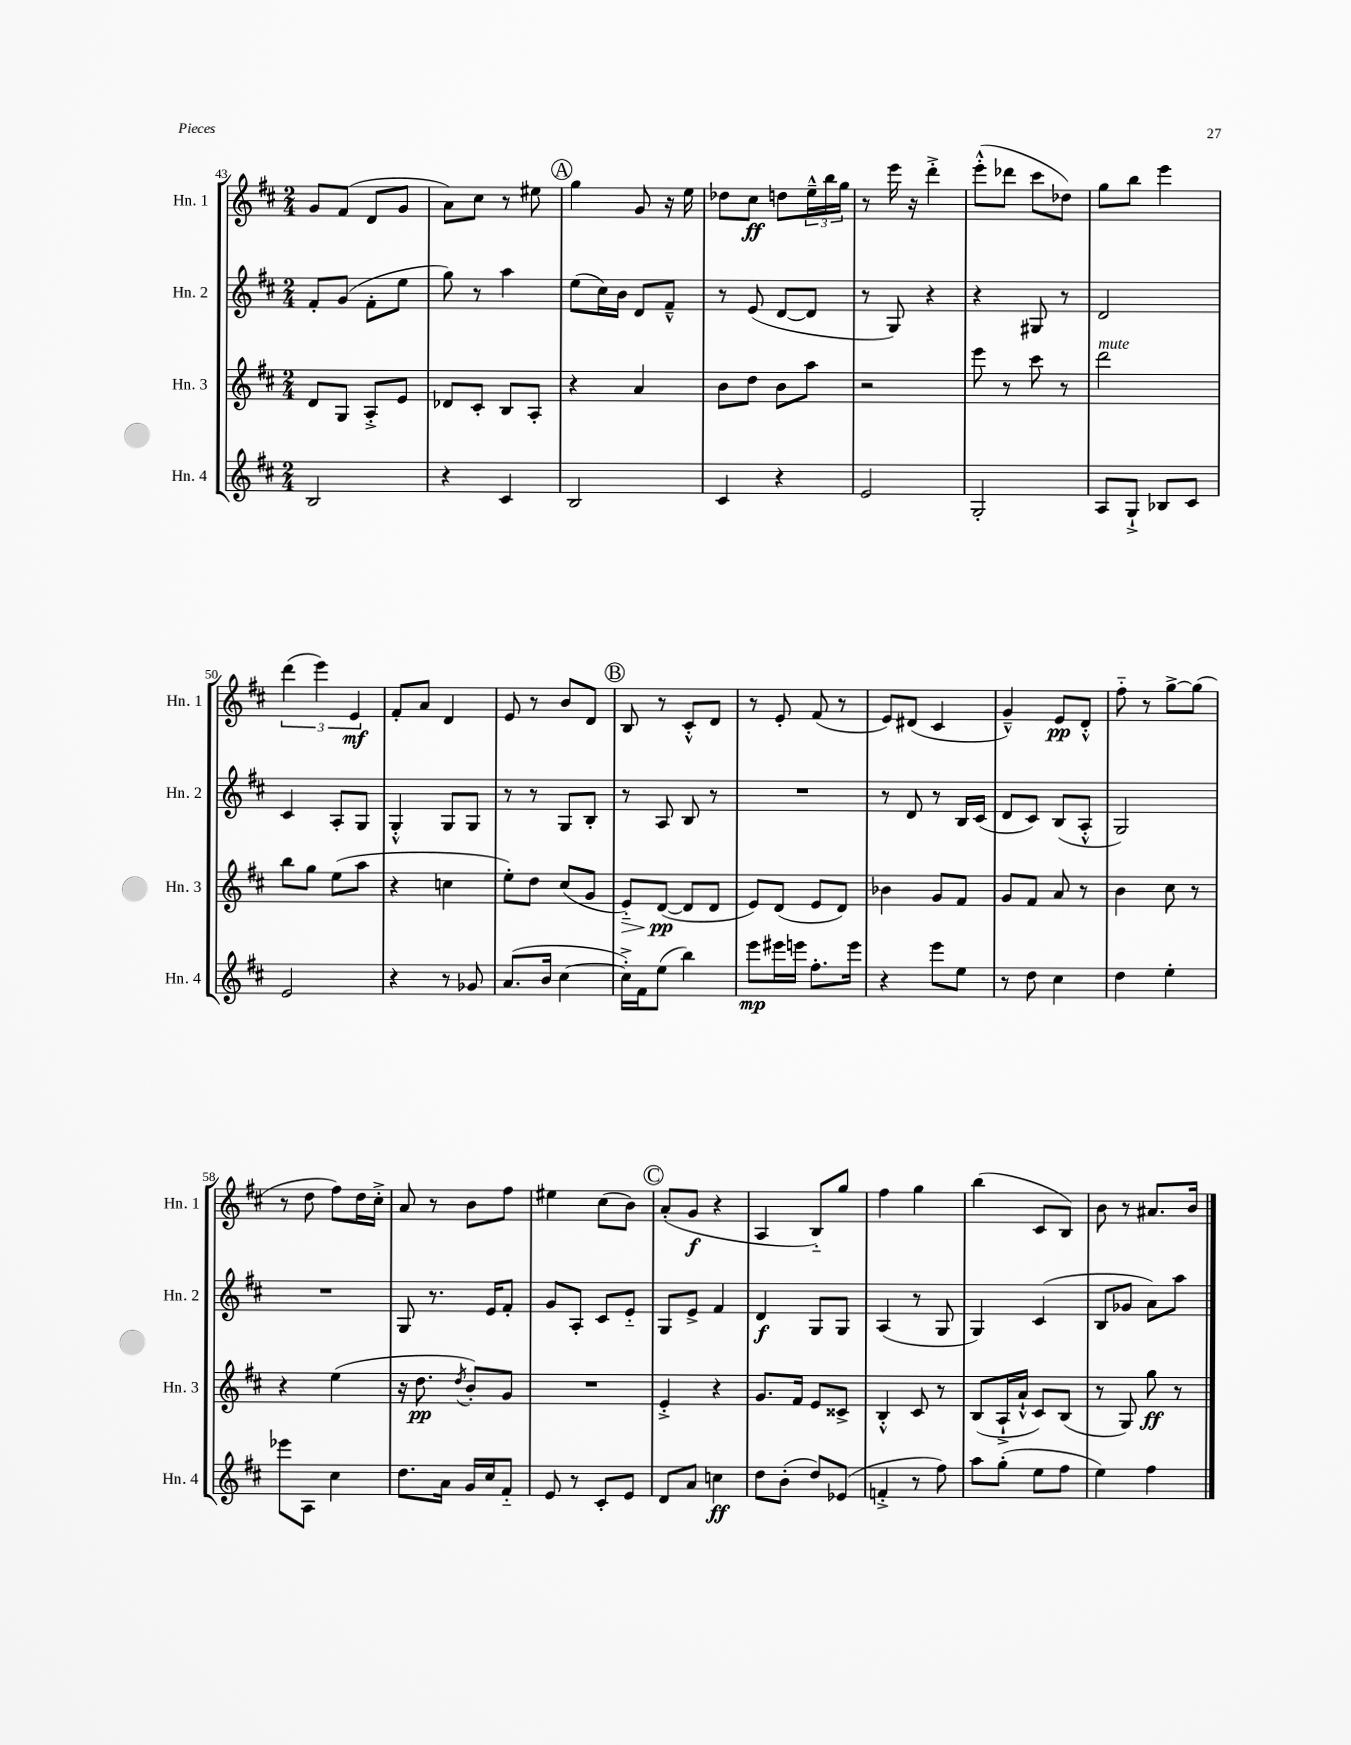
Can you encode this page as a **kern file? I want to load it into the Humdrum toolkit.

**kern	**kern	**kern	**kern
*staff4	*staff3	*staff2	*staff1
*clefG2	*clefG2	*clefG2	*clefG2
*k[f#c#]	*k[f#c#]	*k[f#c#]	*k[f#c#]
*M2/4	*M2/4	*M2/4	*M2/4
2B	8d	8f#'	8g
.	8G	(8g	(8f#
.	8A'^	8f#'	8d
.	8e	8ee	8g
=	=	=	=
4r	8d-	8gg)	8a)
.	8c#'	8r	8cc#
4c#	8B	4aa	8r
.	8A'	.	8ee#
=	=	=	=
2B	4r	(8ee	4gg
.	.	16cc#)	.
.	.	16b	.
.	4a	8d	8g
.	.	8f#~^^	16r
.	.	.	16ee
=	=	=	=
4c#	8b	8r	8dd-
.	8dd	(8e	8cc#
4r	8b	[8d	8dd
.	8aa	8d]	24ee~^^
.	.	.	24bb
.	.	.	24gg
=	=	=	=
2e	2r	8r	8r
.	.	8G)	16eee
.	.	.	16r
.	.	4r	4ddd'^
=	=	=	=
2G'	8eee	4r	(8eee'^^
.	8r	.	8ddd-
.	8ccc#	8G#	8ccc#
.	8r	8r	8dd-)
=	=	=	=
8A	2ddd	2d	8gg
8G`^	.	.	8bb
8B-	.	.	4eee
8c#	.	.	.
=	=	=	=
2e	8bb	4c#	(6ddd
.	8gg	.	.
.	.	.	6eee)
.	(8ee	8A'	.
.	.	.	6e
.	8aa	8G	.
=	=	=	=
4r	4r	4G'^^	8f#'
.	.	.	8a
8r	4cc	8G	4d
8g-	.	8G	.
=	=	=	=
(8.a	8ee')	8r	8e
.	8dd	8r	8r
16b	.	.	.
[4cc#	(8cc#	8G	8b
.	8g	8B'	8d
=	=	=	=
16cc#'^])	8e'~)	8r	8B
16f#	.	.	.
(8ee	([8d	8A	8r
4bb)	8d]	8B	8c#'^^
.	8d	8r	8d
=	=	=	=
8eee	8e)	2r	8r
16eee#	(8d	.	8e'
16eee	.	.	.
8.ff#'	8e	.	(8f#
.	8d)	.	8r
16eee	.	.	.
=	=	=	=
4r	4b-	8r	8e)
.	.	8d	(8d#
8eee	8g	8r	4c#
8ee	8f#	16B	.
.	.	(16c#	.
=	=	=	=
8r	8g	8d	4g~^^)
8dd	8f#	8c#)	.
4cc#	8a	(8B	8e
.	8r	8A'^^	8d'^^
=	=	=	=
4dd	4b	2G)	8ff#'~
.	.	.	8r
4ee'	8cc#	.	[8gg^
.	8r	.	(8gg]
=	=	=	=
8eee-	4r	2r	8r
8A	.	.	8dd
4cc#	(4ee	.	8ff#)
.	.	.	16dd
.	.	.	16cc#'^
=	=	=	=
8.dd	16r	8G	8a
.	8.dd	.	.
.	.	8.r	8r
16a	.	.	.
.	8qdd	.	.
16g	8b')	.	8b
16cc#	.	16e	.
8f#'~	8g	8f#'	8ff#
=	=	=	=
8e	2r	8g	4ee#
8r	.	8A'	.
8c#'	.	8c#	(8cc#
8e	.	8e'~	8b)
=	=	=	=
8d	4e'^	8G	(8a'
8a	.	8e^	8g
4cc	4r	4f#	4r
=	=	=	=
8dd	8.g	4d	4A
(8b'	.	.	.
.	16f#	.	.
8dd)	8e	8G	8B'~)
(8e-	8c##^	8G	8gg
=	=	=	=
4f'^	4B'^^	(4A	4ff#
8r	8c#	8r	4gg
8ff#)	8r	8G	.
=	=	=	=
8aa	(8B	4G)	(4bb
(8gg'	16A`^	.	.
.	16a`^^	.	.
8ee	8c#)	(4c#	8c#
8ff#	(8B	.	8B)
=	=	=	=
4ee)	8r	8B	8b
.	8G)	8g-	8r
4ff#	8gg	8a)	8.a#
.	8r	8aa	.
.	.	.	16b
==	==	==	==
*-	*-	*-	*-
